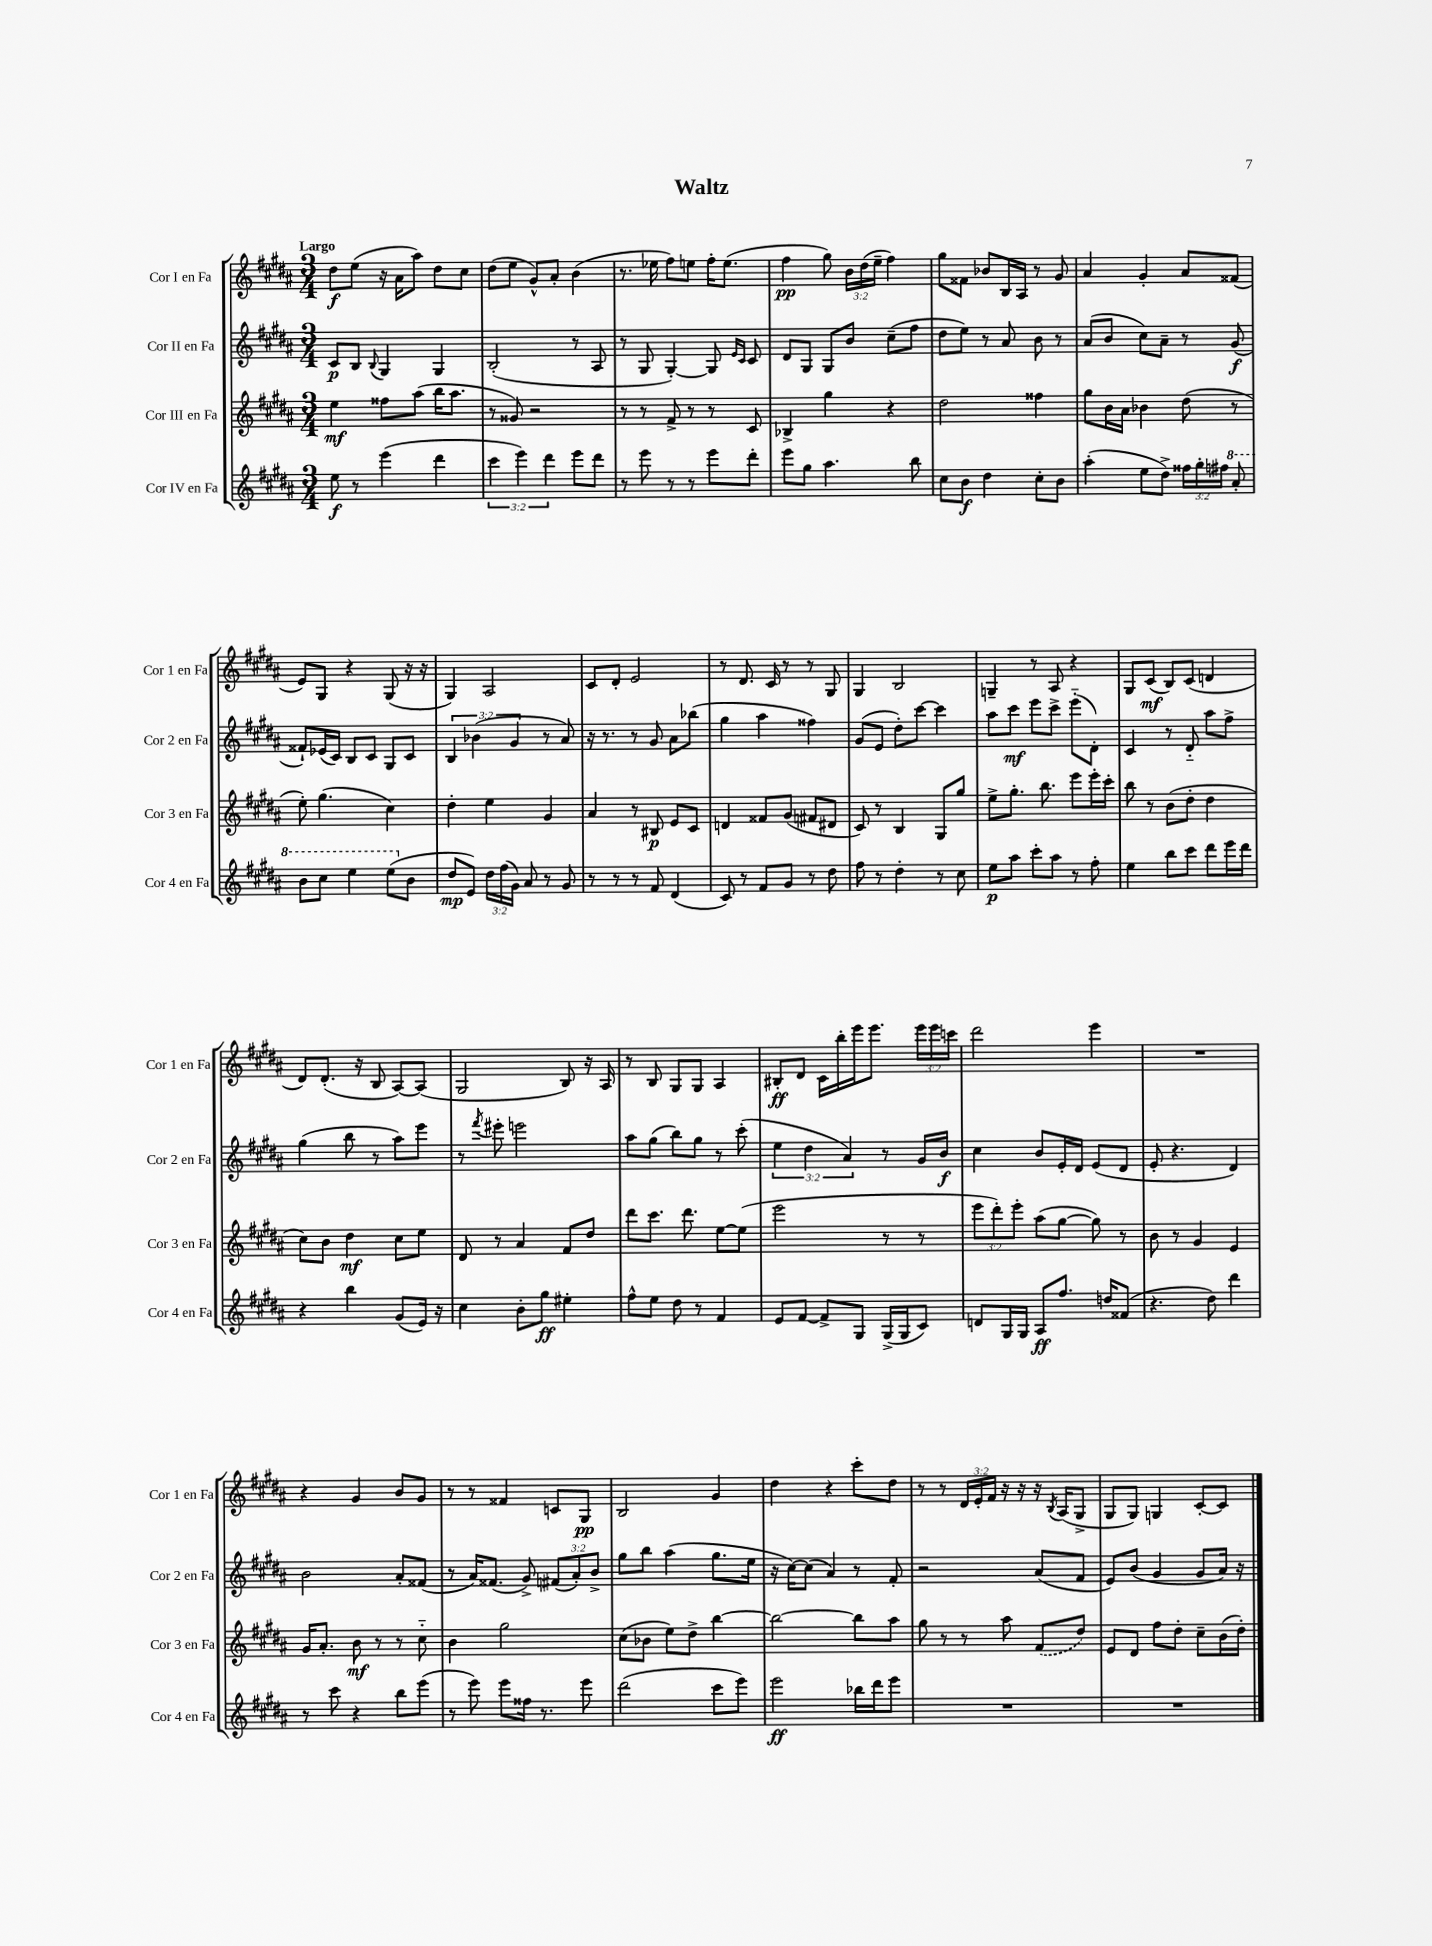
\header { title = "Waltz" }
<<
\new StaffGroup <<
\new Staff = "s0" \with { instrumentName = "Cor I en Fa" shortInstrumentName = "Cor 1 en Fa" } {
    \clef treble \key b \major \numericTimeSignature \time 3/4 \override Staff.TupletNumber.text = #tuplet-number::calc-fraction-text \tempo "Largo"
    \autoBeamOff dis''8[\f e''8]( r16 ais'16[ ais''8]) dis''8[ cis''8] |
    dis''8[( e''8] gis'8[-^) ais'8]-. b'4( |
    r8. ees''16 fis''8[) e''8] fis''16[-. e''8.]( |
    fis''4\pp gis''8) \tuplet 3/2 { b'16[ dis''16( e''16]-- } fis''4) |
    gis''8[ fisis'8] bes'8[ b16 ais16] r8 gis'8 |
    ais'4 gis'4-. ais'8[ fisis'8]( |
    e'8[) gis8] r4 gis8( r16 r16 |
    gis4) ais2 |
    cis'8[ dis'8]-. e'2 |
    r8 dis'8. cis'16 r8 r8 gis8 |
    gis4 b2 |
    g4-- r8 ais8 r4 |
    gis8[ cis'8]\mf( b8[) cis'8]( d'4 |
    dis'8[) dis'8.]-.( r16 b8 ais8[~) ais8]( |
    gis2 b8) r16 ais16 |
    r8 b8 gis8[ gis8] ais4 |
    bis8[-.\ff dis'8] cis'16[ b''16-. e'''16 e'''8.] \tuplet 3/2 { e'''16[ e'''16 c'''16] } |
    dis'''2 e'''4 |
    R2. |
    r4 gis'4 b'8[ gis'8] |
    r8 r8 fisis'4 c'8[ gis8]\pp |
    b2 gis'4 |
    dis''4 r4 cis'''8[-. dis''8] |
    r8 r8 \tuplet 3/2 { dis'16[ e'16-. fis'16] } r16 r16 r16 \acciaccatura { b8 } ais16[( gis8]-> |
    gis8[ gis8]) g4 cis'8[~-. cis'8] \bar "|." |
}
\new Staff = "s1" \with { instrumentName = "Cor II en Fa" shortInstrumentName = "Cor 2 en Fa" } {
    \clef treble \key b \major \numericTimeSignature \time 3/4 \override Staff.TupletNumber.text = #tuplet-number::calc-fraction-text
    \autoBeamOff cis'8[\p b8] \appoggiatura { b8 } gis4 gis4 |
    b2-.( r8 ais8 |
    r8 gis8 gis4~-.) gis8 \grace { e'16[ cis'16] } cis'8 |
    dis'8[ gis8] gis8[ b'8] cis''8[--( fis''8] |
    dis''8[ e''8]) r8 ais'8 b'8 r8 |
    ais'8[( b'8] cis''8[) ais'8]-- r8 gis'8\f( |
    fisis'8[-!) ees'16( cis'16]) b8[ cis'8] gis8[ cis'8] |
    \tuplet 3/2 { b4 bes'4( gis'4 } r8 ais'8) |
    r16 r8. r8 gis'8 ais'8[ bes''8]( |
    gis''4 ais''4 fisis''4) |
    gis'8[( e'8] dis''8[-.) cis'''8]~ cis'''4 |
    ais''8[ cis'''8]\mf e'''8[ cis'''8]-> e'''8[-_( dis'8]-.) |
    cis'4 r8 dis'8-_ ais''8[ fis''8]-> |
    gis''4( b''8 r8 ais''8[) e'''8] |
    r8 \acciaccatura { fis'''8 } eis'''8-. e'''2 |
    ais''8[ gis''8]( b''8[) gis''8] r8 cis'''8-.( |
    \tuplet 3/2 { e''4 dis''4 ais'4) } r8 gis'16[ b'16]\f |
    cis''4 b'8[ e'16-. dis'16] e'8[( dis'8] |
    e'8-. r4. dis'4) |
    b'2 ais'8[-. fisis'8]( |
    r8 ais'16[) fisis'8.]( gis'8->) \tuplet 3/2 { fis'8[( ais'8-.) b'8]-> } |
    gis''8[ b''8] ais''4( gis''8.[ e''16] |
    r16 cis''16[~) cis''8]( ais'4) r8 fis'8-. |
    r2 ais'8[( fis'8] |
    e'8[) b'8]( gis'4 gis'8[ ais'16]) r16 \bar "|." |
}
\new Staff = "s2" \with { instrumentName = "Cor III en Fa" shortInstrumentName = "Cor 3 en Fa" } {
    \clef treble \key b \major \numericTimeSignature \time 3/4 \override Staff.TupletNumber.text = #tuplet-number::calc-fraction-text
    \autoBeamOff e''4\mf fisis''8[ ais''8]( b''16[ ais''8.] |
    r8 gisis'8) r2 |
    r8 r8 fis'8-> r8 r8 cis'8 |
    bes4-> gis''4 r4 |
    dis''2 fisis''4 |
    gis''8[ b'16 ais'16] bes'4 dis''8( r8 |
    e''8-.) gis''4.( cis''4) |
    dis''4-. e''4 gis'4 |
    ais'4 r8 bis8\p e'8[ cis'8] |
    d'4 fisis'8[ gis'8]( fis'8[ dis'8] |
    cis'8) r8 b4 gis8[ gis''8] |
    e''8[-> gis''8.]-. b''8. e'''8[ e'''16-. cis'''16]-. |
    b''8 r8 b'8[( dis''8]-. dis''4 |
    cis''8[) b'8] dis''4\mf cis''8[ e''8] |
    dis'8 r8 ais'4 fis'8[ dis''8] |
    dis'''8[ cis'''8.] dis'''8. e''8[~ e''8]( |
    e'''2 r8 r8 |
    \tuplet 3/2 { e'''8[ dis'''8-.) e'''8]-. } ais''8[( gis''8]~ gis''8) r8 |
    b'8 r8 gis'4 e'4 |
    gis'16[ ais'8.]-. b'8\mf r8 r8 cis''8-_ |
    b'4 gis''2 |
    cis''8[( bes'8] e''8[) dis''8]-> b''4~ |
    b''2~ b''8[ ais''8] |
    gis''8 r8 r8 ais''8 \once \slurDashed fis'8[( dis''8]) |
    e'8[ dis'8] fis''8[ dis''8]-. cis''8[-- b'16( dis''16]-.) \bar "|." |
}
\new Staff = "s3" \with { instrumentName = "Cor IV en Fa" shortInstrumentName = "Cor 4 en Fa" } {
    \clef treble \key b \major \numericTimeSignature \time 3/4 \override Staff.TupletNumber.text = #tuplet-number::calc-fraction-text
    \autoBeamOff e''8\f r8 e'''4( dis'''4 |
    \tuplet 3/2 { cis'''4 e'''4) dis'''4 } e'''8[ dis'''8] |
    r8 e'''8 r8 r8 e'''8[ dis'''8]-. |
    e'''8[ gis''8] ais''4. b''8 |
    cis''8[ b'8]\f dis''4 cis''8[-. b'8] |
    ais''4-.( e''8[ dis''8]->) \tuplet 3/2 { fisis''16[ gis''16-. fis''16] } \ottava #1 ais''8-. |
    b''8[ cis'''8] e'''4 e'''8[( \ottava #0 b'8] |
    dis''8[\mp e'8]) \tuplet 3/2 { dis''16[ fis''16( gis'16]) } ais'8 r8 gis'8 |
    r8 r8 r8 fis'8 dis'4( |
    cis'8) r8 fis'8[ gis'8] r8 dis''8 |
    fis''8 r8 dis''4-. r8 cis''8 |
    e''8[\p ais''8] cis'''8[-. ais''8] r8 fis''8-. |
    e''4 b''8[ cis'''8] dis'''8[ e'''16 dis'''16] |
    r4 b''4 gis'8[( e'16]) r16 |
    cis''4 b'8[-. gis''8]\ff eis''4-. |
    fis''8[-^ e''8] dis''8 r8 fis'4 |
    e'8[ fis'8]~ fis'8[-> gis8] gis16[->( gis16 cis'8]) |
    d'8[ gis16 gis16] ais8[\ff fis''8.] d''16[ fisis'8]( |
    r4. dis''8) dis'''4 |
    r8 cis'''8 r4 b''8[ e'''8]( |
    r8 e'''8) e'''8[ fisis''16] r8. e'''8 |
    dis'''2( cis'''8[ e'''8]) |
    e'''2\ff bes''16[ dis'''16 e'''8] |
    R2. |
    R2. \bar "|." |
}
>>
>>
\layout { \context { \Score \remove "Bar_number_engraver" } }
